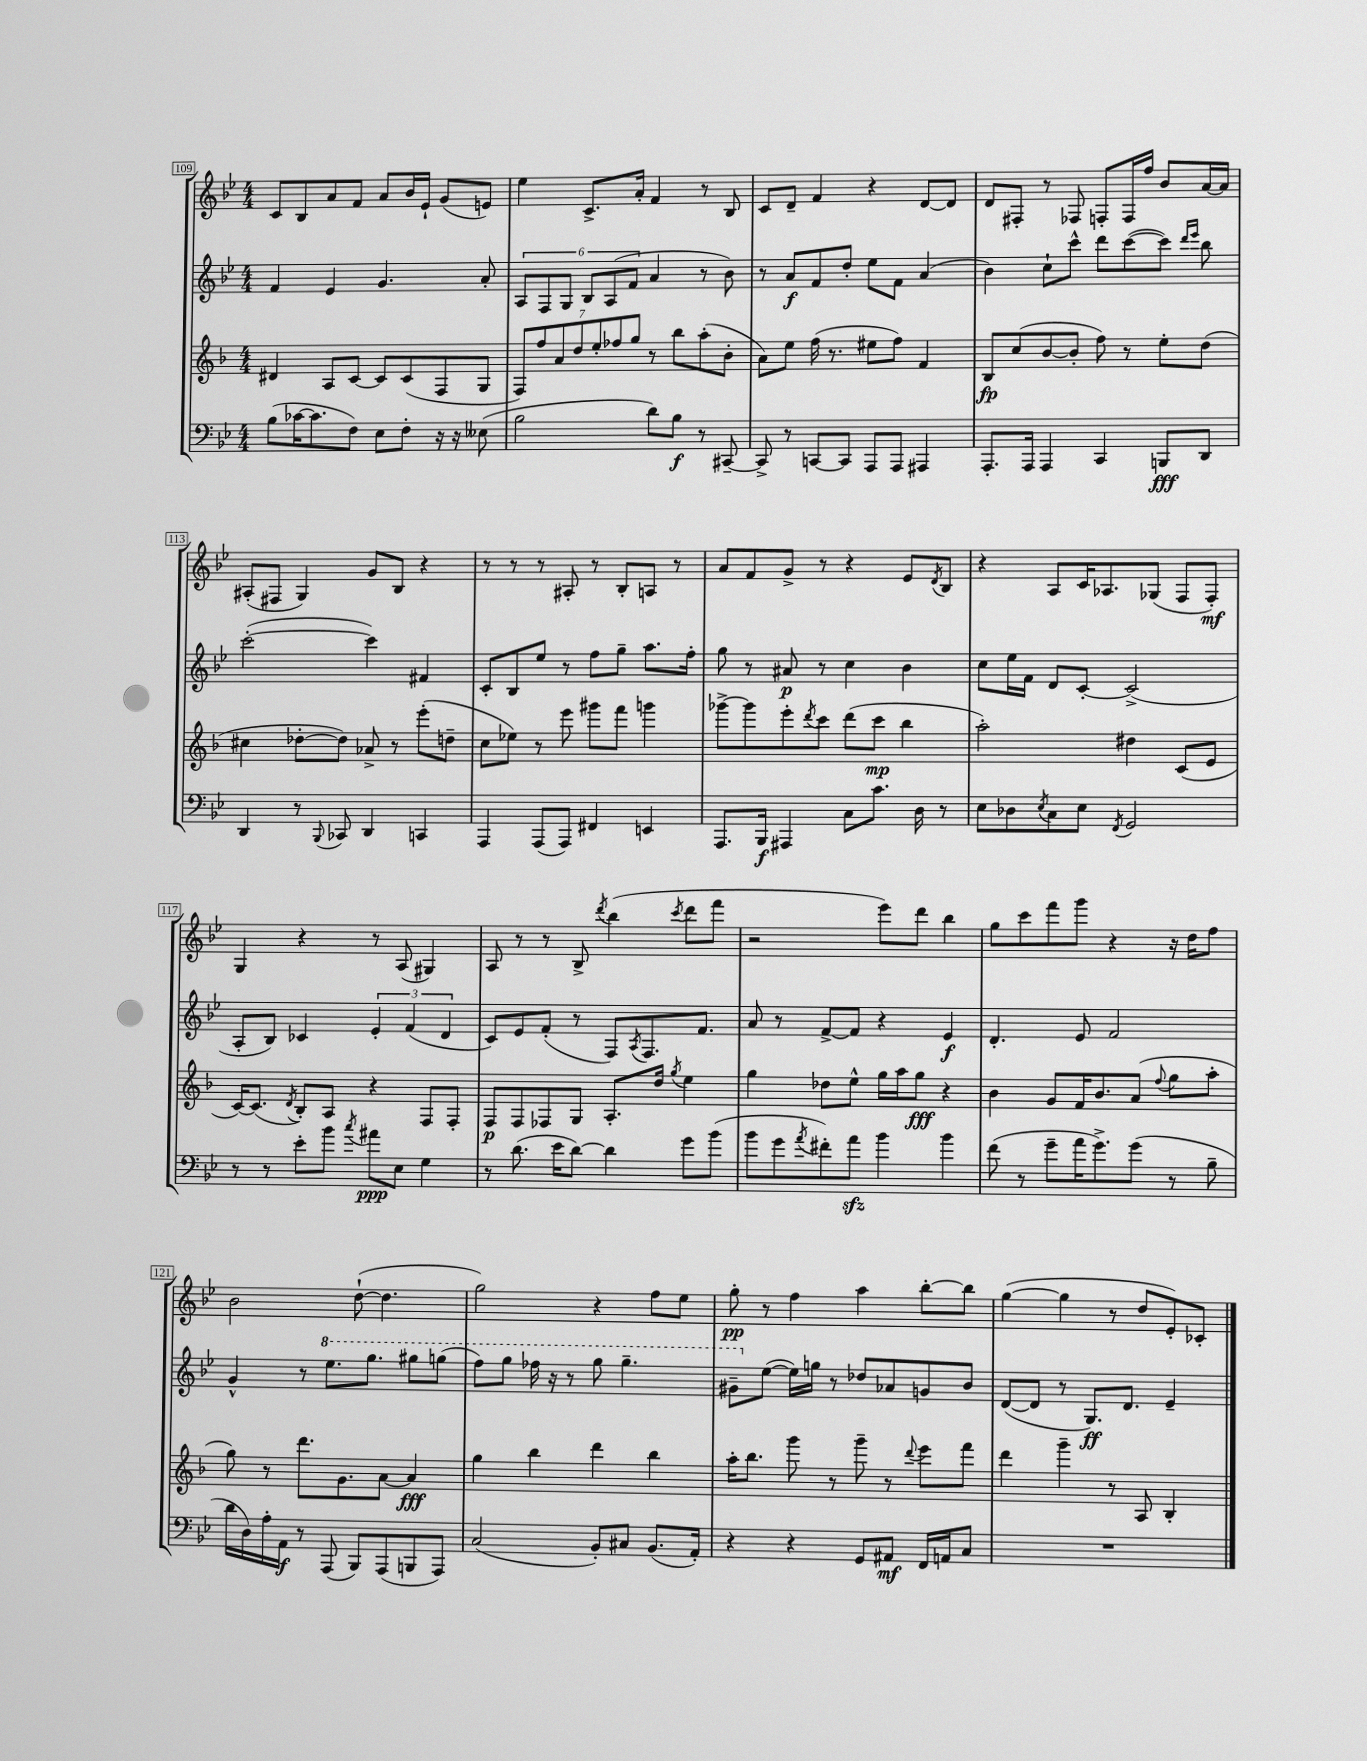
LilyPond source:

<<
\new StaffGroup <<
\new Staff = "s0" {
    \clef treble \key bes \major \numericTimeSignature \time 4/4
    c'8 bes8 a'8 f'8 a'8 bes'16 ees'16-! g'8( e'8) |
    ees''4 c'8.-> a'16-. f'4 r8 bes8 |
    c'8 d'8-- f'4 r4 d'8~ d'8 |
    d'8 fis8-. r8 fes8 f8-. f16 f''16 bes'8 a'16~ a'16 |
    ais8-.( fis8 g4) g'8 bes8 r4 |
    r8 r8 r8 ais8-. r8 bes8-. a8 r8 |
    a'8 f'8 g'8-> r8 r4 ees'8 \acciaccatura { d'8 } bes8 |
    r4 a8 c'16 aes8. ges8( f8 f8-.\mf) |
    g4 r4 r8 a8( gis4) |
    a8 r8 r8 bes8-> \acciaccatura { d'''8 } bes''4( \acciaccatura { c'''8 } d'''8 f'''8 |
    r2 ees'''8) d'''8 bes''4 |
    g''8 c'''8 f'''8 g'''8 r4 r16 d''16 f''8 |
    bes'2 d''8~-!( d''4. |
    g''2) r4 f''8 ees''8 |
    g''8-.\pp r8 f''4 a''4 bes''8~-. bes''8 |
    g''4~( g''4 r8 d''8 ees'8-.) ces'8-. \bar "|." |
}
\new Staff = "s1" {
    \clef treble \key bes \major \numericTimeSignature \time 4/4
    f'4 ees'4 g'4. a'8-. |
    \tuplet 6/4 { a8 f8 g8 bes8 a8( f'8 } a'4 r8 bes'8) |
    r8 a'8\f f'8 d''8-. ees''8 f'8 a'4( |
    bes'4) c''8-! c'''8-^ d'''8 c'''8~( c'''8) \grace { d'''16 ees'''16 } bes''8 |
    c'''2~-.( c'''4) fis'4 |
    c'8-. bes8 ees''8 r8 f''8 g''8-- a''8. f''16-. |
    g''8 r8 ais'8\p r8 c''4 bes'4 |
    c''8 ees''16 f'16 d'8 c'8~-. c'2->( |
    a8-. bes8) ces'4 \tuplet 3/2 { ees'4-. f'4( d'4 } |
    c'8) ees'8 f'8-.( r8 f8) \acciaccatura { a8 } f8. f'8. |
    a'8 r8 f'8~-> f'8 r4 ees'4\f |
    d'4.-. ees'8 f'2 |
    g'4-^ r8 \ottava #1 ees'''8. g'''8. gis'''8 g'''8( |
    f'''8) g'''8 fes'''16 r16 r8 g'''8 g'''4.-- |
    gis''8-- \ottava #0 ees''8~( ees''16) g''16 r8 des''8 aes'8 g'!8 bes'8 |
    d'8~( d'8 r8 g8.\ff) d'8. ees'4-- \bar "|." |
}
\new Staff = "s2" {
    \clef treble \key f \major \numericTimeSignature \time 4/4
    dis'4 a8 c'8~ c'8 c'8( f8 g8 |
    \tuplet 7/4 { f8) f''8 a'8 d''8 e''8-. fes''8 g''8 } r8 bes''8 a''8-.( bes'8-. |
    a'8) e''8 f''16( r8. eis''8 f''8) f'4 |
    bes8\fp c''8( bes'8~ bes'8-. f''8) r8 e''8-. d''8( |
    cis''4 des''8~-. des''8) aes'8-> r8 e'''8-.( d''8-- |
    c''8 ees''8) r8 e'''8 gis'''8 f'''8 g'''4 |
    ges'''8~-> ges'''8 e'''8-. \acciaccatura { d'''8 } c'''8 d'''8( c'''8\mp bes''4 |
    a''2-.) dis''4 c'8( e'8 |
    c'16~) c'8.( \acciaccatura { d'8 } bes8-.) a8 r4 f8 f8-. |
    f8\p f8 fes8 g8 a8.-. d''16 \acciaccatura { g''8 } e''4 |
    g''4 des''8 e''8-^ g''16 a''16 g''8\fff r4 |
    bes'4 g'8 f'16 bes'8. a'8( \appoggiatura { f''8 } g''8 a''8-. |
    g''8) r8 d'''8. g'8. a'8~ a'4\fff |
    g''4 bes''4 d'''4 bes''4 |
    a''16-. bes''8. g'''8 r8 g'''8-- r8 \appoggiatura { d'''8 } e'''8 f'''8 |
    d'''4 g'''4-- r8 a8 bes4-. \bar "|." |
}
\new Staff = "s3" {
    \clef bass \key bes \major \numericTimeSignature \time 4/4
    bes8( ces'16~ ces'8. f8) ees8 f8-. r16 r16 eeses8( |
    bes2 d'8) bes8\f r8 cis,8~-- |
    cis,8-> r8 c,8~ c,8 a,,8 a,,8 ais,,4 |
    a,,8.-. a,,16 a,,4 c,4 b,,8\fff d,8 |
    d,4 r8 \appoggiatura { bes,,8 } ces,8 d,4 c,4 |
    a,,4 a,,8( a,,8) fis,4 e,4 |
    a,,8. bes,,16\f ais,,4 c8 c'8. d16 r8 |
    ees8 des8 \acciaccatura { ees8 } c8 ees8 \acciaccatura { f,8 } g,2 |
    r8 r8 ees'8-. bes'8 \acciaccatura { c''8 } ais'8\ppp ees8 g4 |
    r8 d'8.( ees'16 d'8~) d'4 g'8 bes'8( |
    bes'8 g'8 \acciaccatura { a'8 } fis'8-.) a'8\sfz bes'4 bes'4 |
    f'8( r8 g'8-- a'16 g'8.->) g'8( r8 bes8-- |
    d'16 d16) a16-. a,16\f r8 a,,8( bes,,8) a,,8( b,,8 a,,8) |
    c2( bes,8-.) cis8 bes,8.( a,16-.) |
    r4 r4 g,8 ais,8\mf f,16 a,16 c8 |
    R1 \bar "|." |
}
>>
>>
\layout { \context { \Score currentBarNumber = #109 \override BarNumber.stencil = #(make-stencil-boxer 0.1 0.3 ly:text-interface::print) } }
